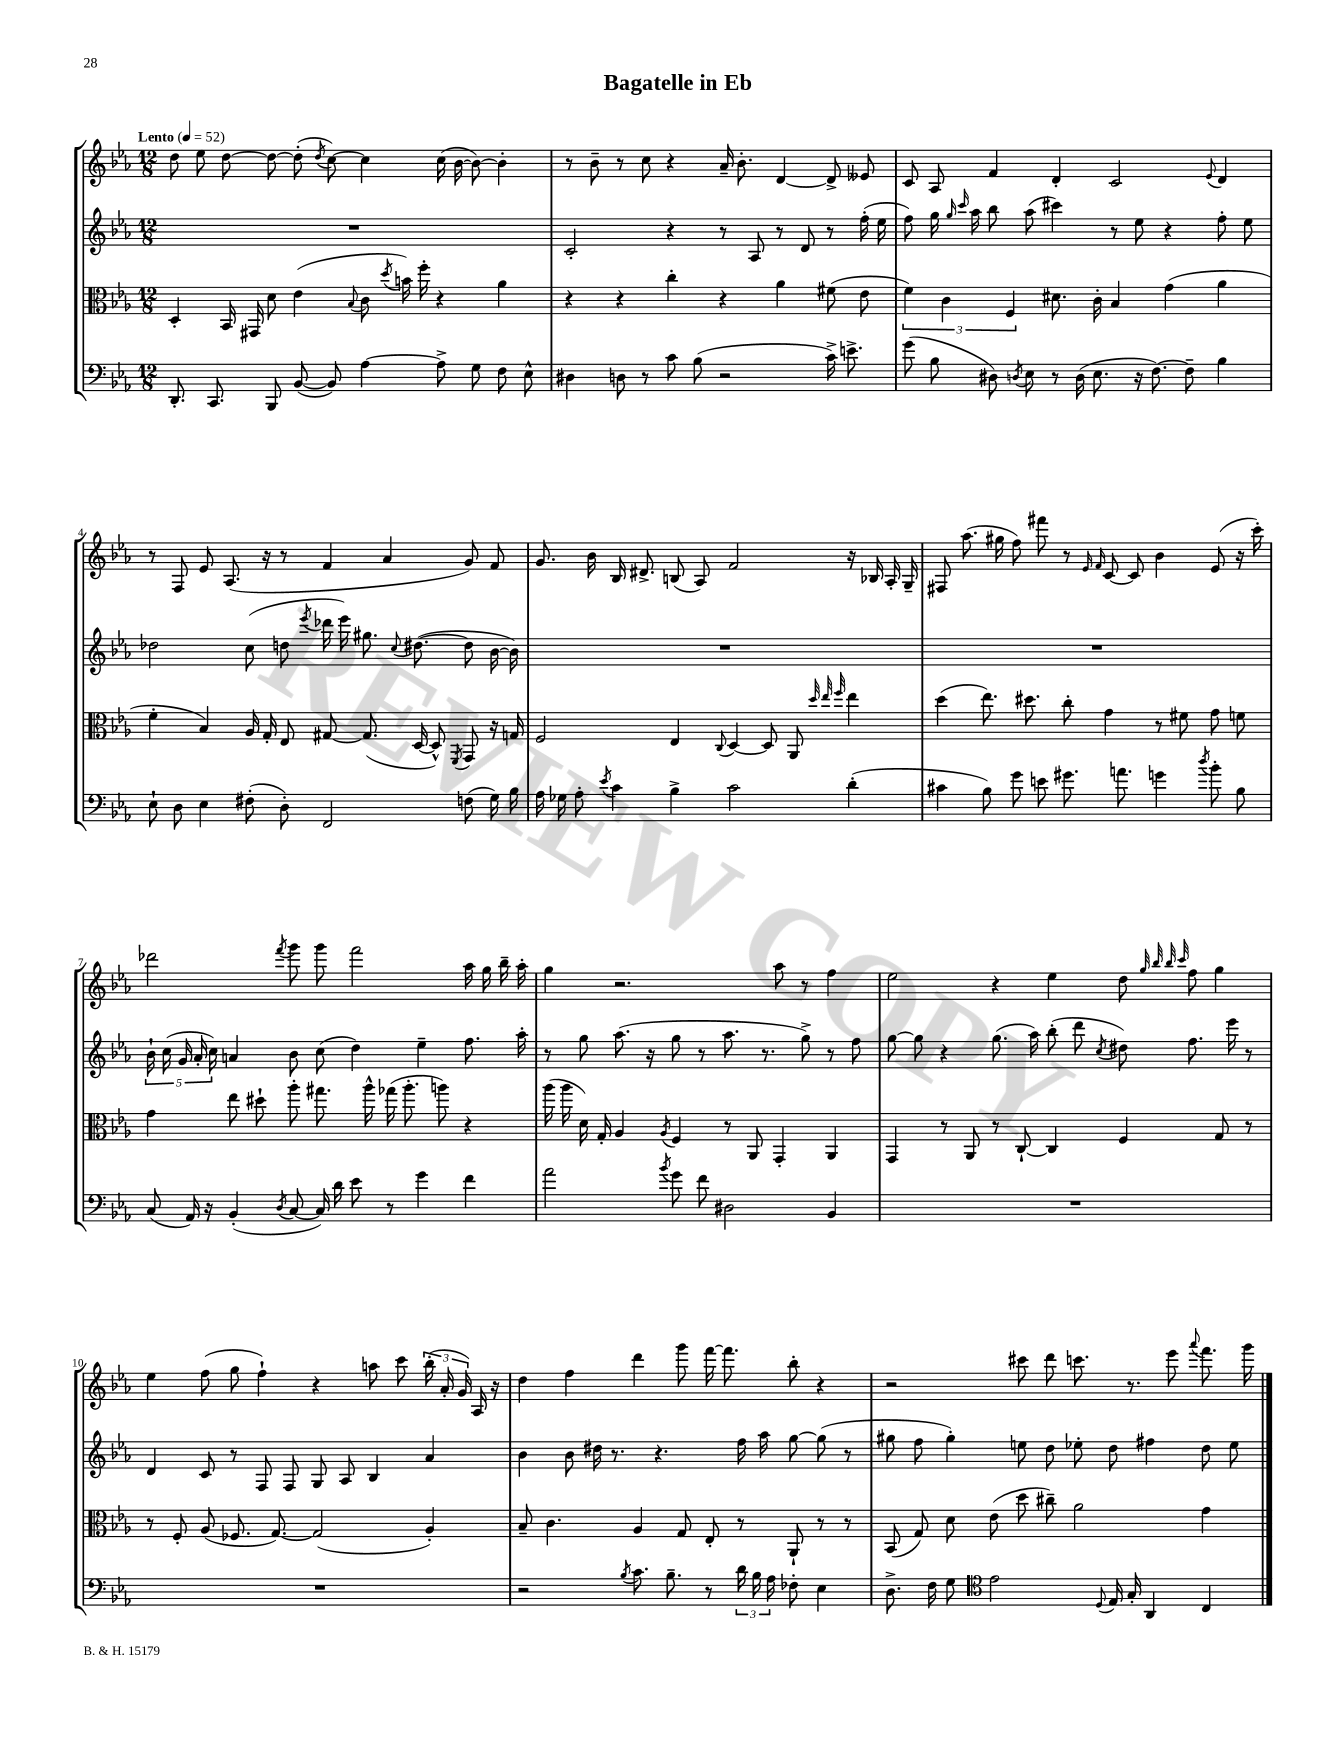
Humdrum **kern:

**kern	**kern	**kern	**kern
*staff4	*staff3	*staff2	*staff1
*clefF4	*clefC3	*clefG2	*clefG2
*k[b-e-a-]	*k[b-e-a-]	*k[b-e-a-]	*k[b-e-a-]
*M12/8	*M12/8	*M12/8	*M12/8
*MM52	*MM52	*MM52	*MM52
8.DD'	4D'	1.r	8dd
.	.	.	8ee-
8.CC	.	.	.
.	16BB-	.	[8dd
.	16GG#	.	.
8BBB-	8d	.	8dd_
([8BB-	(4e-	.	(8dd']
.	.	.	8qdd
8BB-])	.	.	[8cc)
.	8qqB-	.	.
[4A-	8c	.	4cc]
.	8qdd	.	.
.	16b)	.	.
.	16ff'	.	.
8A-^]	4r	.	(16cc
.	.	.	[16b-
8G	.	.	8b-_)
8F	4a-	.	4b-']
8E-^^	.	.	.
=	=	=	=
4D#	4r	2c'	8r
.	.	.	8b-~
8D	4r	.	8r
8r	.	.	8cc
8c	4cc'	4r	4r
(8B-	.	.	.
2r	4r	8r	16a-~
.	.	.	8.b-'
.	.	8A-	.
.	4a-	8r	[4d
.	.	8d	.
16c^)	(8f#	8r	8d^]
8.e^	.	.	.
.	8e-	(16ff'	8e--
.	.	16ee-	.
=	=	=	=
(8g	6f)	8ff)	8c
8B-	.	16gg	8A-
.	6c	.	.
.	.	16qqgg	.
.	.	16qqccc	.
.	.	16aa-	.
8D#)	.	8bb-	4f
.	6F	.	.
8qD	.	.	.
8E-	.	(8aa-	.
8r	8.d#	4ccc#)	4d'
(16D	.	.	.
8.E-	16c'	.	.
.	4B-	8r	2c
16r	.	8ee-	.
[8.F)	.	.	.
.	(4g	4r	.
8F~]	.	.	.
.	.	.	8qqe-
4B-	4a-	8ff'	4d
.	.	8ee-	.
=	=	=	=
8E-`	4f'	2dd-	8r
8D	.	.	8F
4E-	4B-)	.	8e-
.	.	.	(8.A-
(8F#'	16A-	(8cc	.
.	16G'	.	16r
8D')	8E-	8dd	8r
.	.	8qeee-	.
2FF	[8G#	16ddd-	4f
.	.	16eee-)	.
.	(8.G#]	8.gg#	.
.	.	.	4a-
.	.	8qqcc	.
.	[16D	([8.dd#	.
.	8D^^])	.	.
.	8qFF	.	.
(8F	8GG	8dd#]	8g)
16G)	16r	[16b-	8f
16B-	16G	16b-])	.
=	=	=	=
16A-	2F	1.r	8.g
16G-	.	.	.
8A-'	.	.	.
.	.	.	16b-
8qe-	.	.	.
4c	.	.	16B-
.	.	.	8.d#^
4B-^	4E-	.	(8B
.	.	.	8A-)
.	8qqC	.	.
2c	[4D	.	2f
.	8D]	.	.
.	8AA-	.	.
.	32qqdd	.	.
.	32qqee-	.	.
.	32qqff	.	.
(4d'	4ee-	.	16r
.	.	.	16B-
.	.	.	16A-'
.	.	.	16G~
=	=	=	=
4c#	(4dd	1.r	8F#
.	.	.	(8.aa-
8B-)	8.ee-)	.	.
.	.	.	16gg#
8g	.	.	8ff)
.	8.dd#	.	.
8e	.	.	8fff#
8.g#	8cc'	.	8r
.	.	.	16qqe-
.	.	.	16qqf
.	4g	.	[8c
8.a	.	.	.
.	.	.	8c]
4g	8r	.	4b-
.	8f#	.	.
8qdd	.	.	.
8b-'	8g	.	(8e-
8B-	8f	.	16r
.	.	.	16ccc')
=	=	=	=
(8C	4g	20b-`	2ddd-
.	.	(20cc	.
.	.	20g	.
16AA-)	.	.	.
.	.	20a-'	.
16r	.	.	.
.	.	20cc)	.
(4BB-'	8ee-	4a	.
.	8dd#`	.	.
8qD	.	.	8qfff
[8C	8aa-'	8b-	8ggg
16C])	8.gg#	(8cc	8ggg
16d	.	.	.
8e-	.	4dd)	2fff
.	16aa-^^	.	.
8r	(16gg-	.	.
.	8.aa-'	.	.
4g	.	4ee-~	.
.	8aa)	.	.
4f	4r	8.ff	16aa-
.	.	.	16gg
.	.	.	16bb-~
.	.	16aa-'	16aa-'
=	=	=	=
2a-	(16aa-	8r	4gg
.	16aa-	.	.
.	16d)	8gg	.
.	16G'	.	.
.	4A-	(8.aa-	2.r
.	.	16r	.
8qb-	8qA-	.	.
8g	4F	8gg	.
8f	.	8r	.
2D#	8r	8.aa-	.
.	8AA-	.	.
.	.	8.r	.
.	4GG'	.	8aa-
.	.	8gg^)	8r
4BB-	4AA-	8r	4ff
.	.	8ff	.
=	=	=	=
1.r	4GG	[8gg	2ee-
.	.	8gg]	.
.	8r	4r	.
.	8AA-	.	.
.	8r	(8.gg	4r
.	[8C`	.	.
.	.	16aa-)	.
.	4C]	(8bb-'	4ee-
.	.	8ddd	.
.	.	8qcc	.
.	4F	8dd#)	8dd
.	.	.	32qqgg
.	.	.	32qqbb-
.	.	.	32qqbb-
.	.	.	32qqccc
.	.	8.ff	8ff
.	8G	.	4gg
.	.	16eee-	.
.	8r	8r	.
=	=	=	=
1.r	8r	4d	4ee-
.	8F'	.	.
.	(8A-	8c	(8ff
.	8.F-	8r	8gg
.	.	8F	4ff`)
.	[8.G)	.	.
.	.	8F	.
.	(2G]	8G	4r
.	.	8A-	.
.	.	4B-	8aa
.	.	.	8ccc
.	4A-')	4a-	(24bb-'
.	.	.	24a-'
.	.	.	24g)
.	.	.	16A-
.	.	.	16r
=	=	=	=
2r	8B-~	4b-	4dd
.	4.c	.	.
.	.	8b-	4ff
.	.	16dd#	.
.	.	8.r	.
8qB-	.	.	.
8.c	4A-	.	4ddd
.	.	4.r	.
8.B-~	.	.	.
.	8G	.	8ggg
8r	8E-'	.	[16fff
.	.	.	8.fff]
24d	8r	16ff	.
24B-	.	.	.
.	.	16aa-	.
24A-	.	.	.
8F-'	8AA-`	[8gg	8bb-'
4E-	8r	(8gg]	4r
.	8r	8r	.
=	=	=	=
8.D^	(8BB-	8gg#	2r
.	8G)	8ff	.
16F	.	.	.
8G	8d	4gg#')	.
*clefC4	*	*	*
2e-	(8e-	.	.
.	8dd	8ee	8ccc#
.	8cc#~)	8dd	8ddd
.	2a-	8ee-'	8.ccc
8qqD	.	.	.
16E-	.	8dd	.
16G'	.	.	8.r
4AA-	.	4ff#	.
.	.	.	8eee-
.	.	.	8qqaaa-
4C	4g	8dd	8.fff
.	.	8ee-	.
.	.	.	16ggg
==	==	==	==
*-	*-	*-	*-
